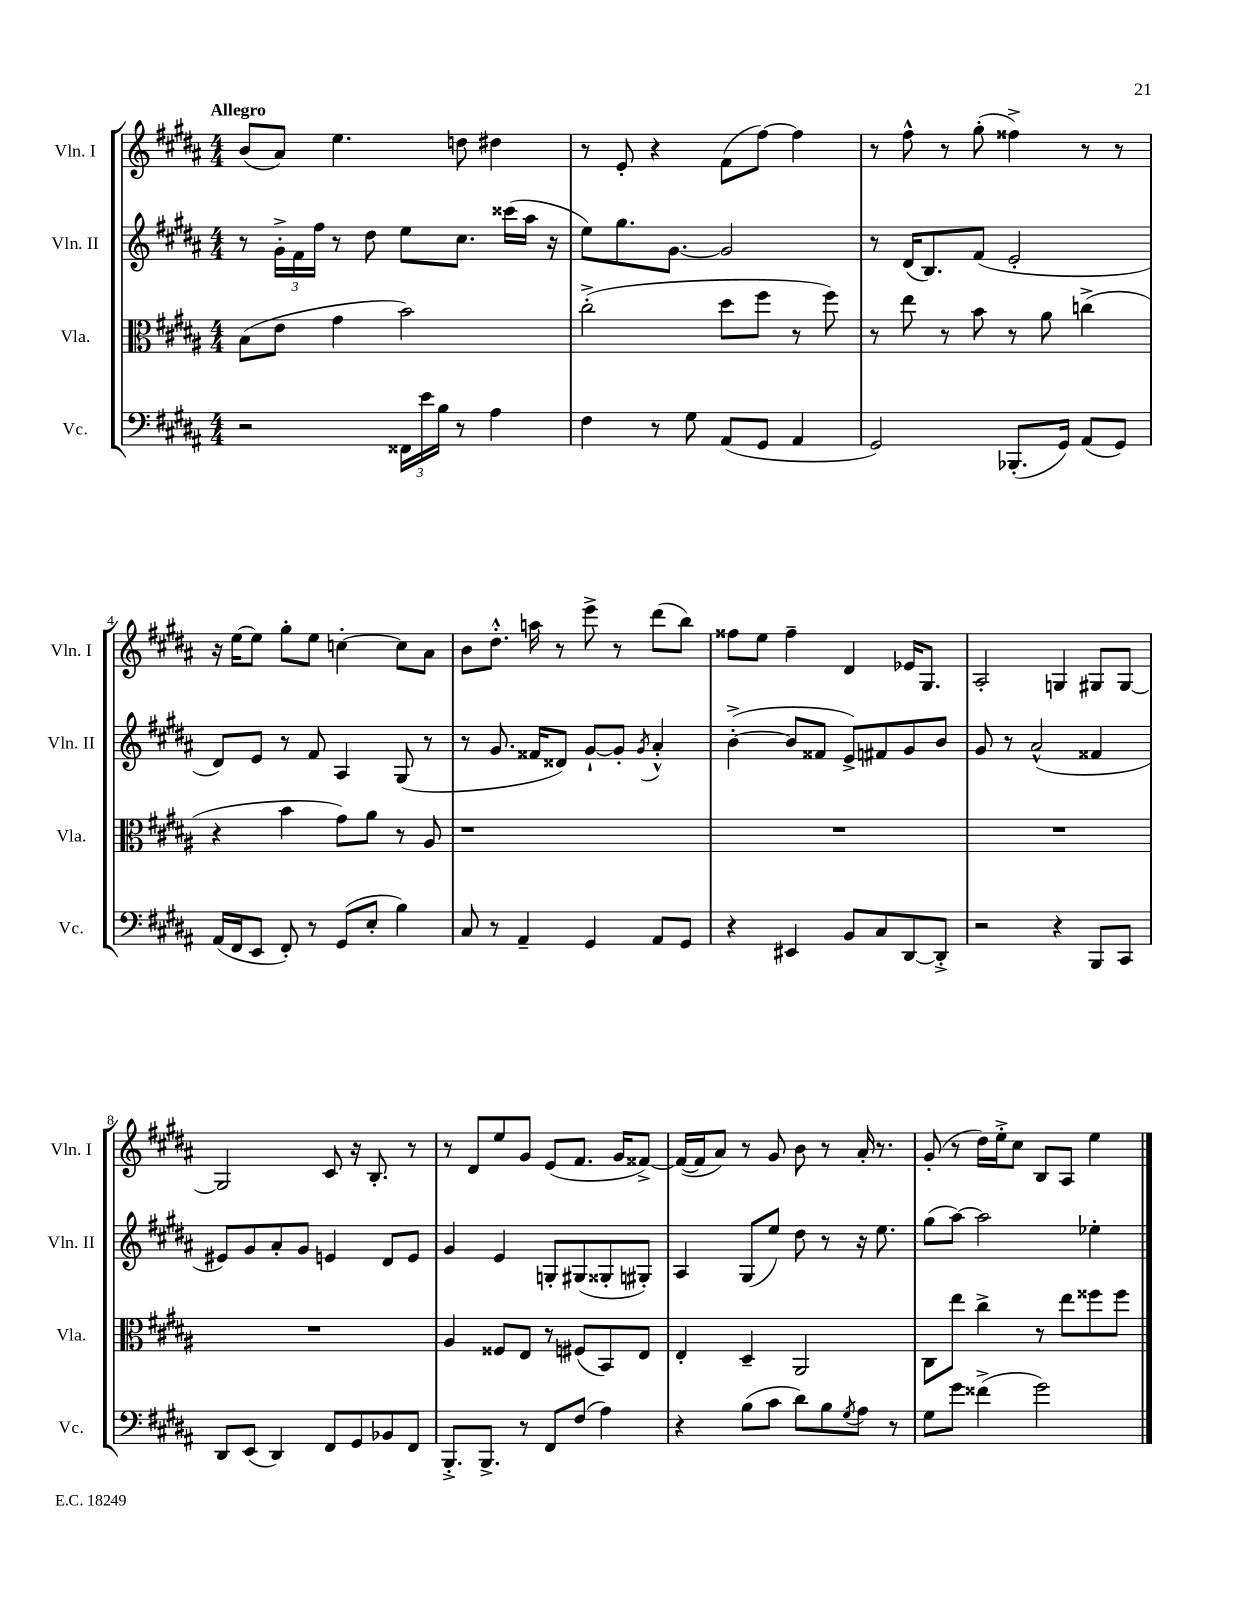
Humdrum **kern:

**kern	**kern	**kern	**kern
*staff4	*staff3	*staff2	*staff1
*clefF4	*clefC3	*clefG2	*clefG2
*k[f#c#g#d#a#]	*k[f#c#g#d#a#]	*k[f#c#g#d#a#]	*k[f#c#g#d#a#]
*M4/4	*M4/4	*M4/4	*M4/4
2r	(8B\L	8r	(8b/L
.	8e\J	24g#'^\LL	8a#/J)
.	.	24f#\	.
.	.	24ff#\JJ	.
.	4g#\	8r	4.ee\
.	.	8dd#\	.
24FF##\LL	2b\)	8ee\L	.
24e\	.	.	.
24B\JJ	.	.	.
8r	.	8.cc#\J	8dd\
4A#\	.	.	4dd#\
.	.	(16ccc##\LL	.
.	.	16aa#\JJ	.
.	.	16r	.
=	=	=	=
4F#\	(2cc#'^\	8ee\L)	8r
.	.	8.gg#\	8e'/
8r	.	.	4r
.	.	[8.g#\J	.
8G#\	.	.	.
(8AA#/L	8dd#\L	2g#/]	(8f#\L
8GG#/J	8ff#\J	.	[8ff#\J)
4AA#/	8r	.	4ff#\]
.	8ff#\)	.	.
=	=	=	=
2GG#/)	8r	8r	8r
.	8ee\	(16d#/LK	8ff#^^\
.	.	8.B/)	.
.	8r	.	8r
.	8b\	(8f#/J	(8gg#'\
(8.BBB-'/L	8r	2e'/	4ff##^\)
.	8a#\	.	.
16GG#/Jk)	.	.	.
(8AA#/L	(4cc^\	.	8r
8GG#/J)	.	.	8r
=	=	=	=
(16AA#/LL	4r	8d#/L)	16r
16FF#/J	.	.	[16ee\LK
8EE/J	.	8e/J	8ee\]J
8FF#'/)	4b\	8r	8gg#'\L
8r	.	8f#/	8ee\J
(8GG#/L	8g#\L)	4A#/	[4cc'\
8E'/J	8a#\J	.	.
4B\)	8r	(8G#/	8cc\]L
.	8A#/	8r	8a#\J
=	=	=	=
8C#/	1r	8r	8b\L
8r	.	8.g#/	8.dd#'^^\J
4AA#~/	.	.	.
.	.	16f##/LK	16aa\
.	.	8d##/J)	8r
4GG#/	.	[8g#`/L	8eee^\
.	.	8g#'/]J	8r
.	.	8qg#/	.
8AA#/L	.	4a#'^^/	(8ddd#\L
8GG#/J	.	.	8bb\J)
=	=	=	=
4r	1r	([4b'^\	8ff##\L
.	.	.	8ee\J
4EE#/	.	8b/]L	4ff##~\
.	.	8f##/J	.
8BB/L	.	8e^/L)	4d#/
8C#/	.	8f#/	.
[8DD#/	.	8g#/	16e-/LK
.	.	.	8.G#/J
8DD#'^/]J	.	8b/J	.
=	=	=	=
2r	1r	8g#/	2A#'/
.	.	8r	.
.	.	(2a#^^/	.
4r	.	.	4G/
8BBB/L	.	4f##/	8G#/L
8CC#/J	.	.	[8G#/J
=	=	=	=
8DD#/L	1r	8e#/L)	2G#/]
(8EE/J	.	8g#/	.
4DD#/)	.	8a#'/	.
.	.	8g#/J	.
8FF#/L	.	4e/	8c#/
8GG#/	.	.	16r
.	.	.	8.B'/
8BB-/	.	8d#/L	.
8FF#/J	.	8e/J	8r
=	=	=	=
8.BBB'^/L	4A#/	4g#/	8r
.	.	.	8d#/L
8.BBB^/J	.	.	.
.	8F##/L	4e/	8ee/
8r	8E/J	.	8g#/J
8FF#/L	8r	8G'/L	(8e/L
(8F#/J	(8F#/L	(8G#/	8.f#/J
4A#\)	8BB/)	8G##'/	.
.	.	.	16g#/LK
.	8E/J	8G#'/J)	[8f##^/J)
=	=	=	=
4r	4E'/	4A#/	(16f##/_LL
.	.	.	16f##/]J
.	.	.	8a#/J)
(8B\L	4D#~/	(8G#/L	8r
8c#\J	.	8ee/J)	8g#/
8d#\L)	2AA#/	8dd#\	8b\
8B\	.	8r	8r
8qG#/	.	.	.
8A#\J	.	16r	16a#'/
.	.	8.ee\	8.r
8r	.	.	.
=	=	=	=
8G#\L	8C#\L	(8gg#\L	(8g#'/
8g#\J	8ee\J	[8aa#\J)	8r
(4f##^\	4cc#^\	2aa#\]	16dd#\LL)
.	.	.	16ee'^\J
.	.	.	8cc#\J
2g#\)	8r	.	8B/L
.	8ee\L	.	8A#/J
.	8ff##\	4ee-'\	4ee\
.	8ff##\J	.	.
==	==	==	==
*-	*-	*-	*-
